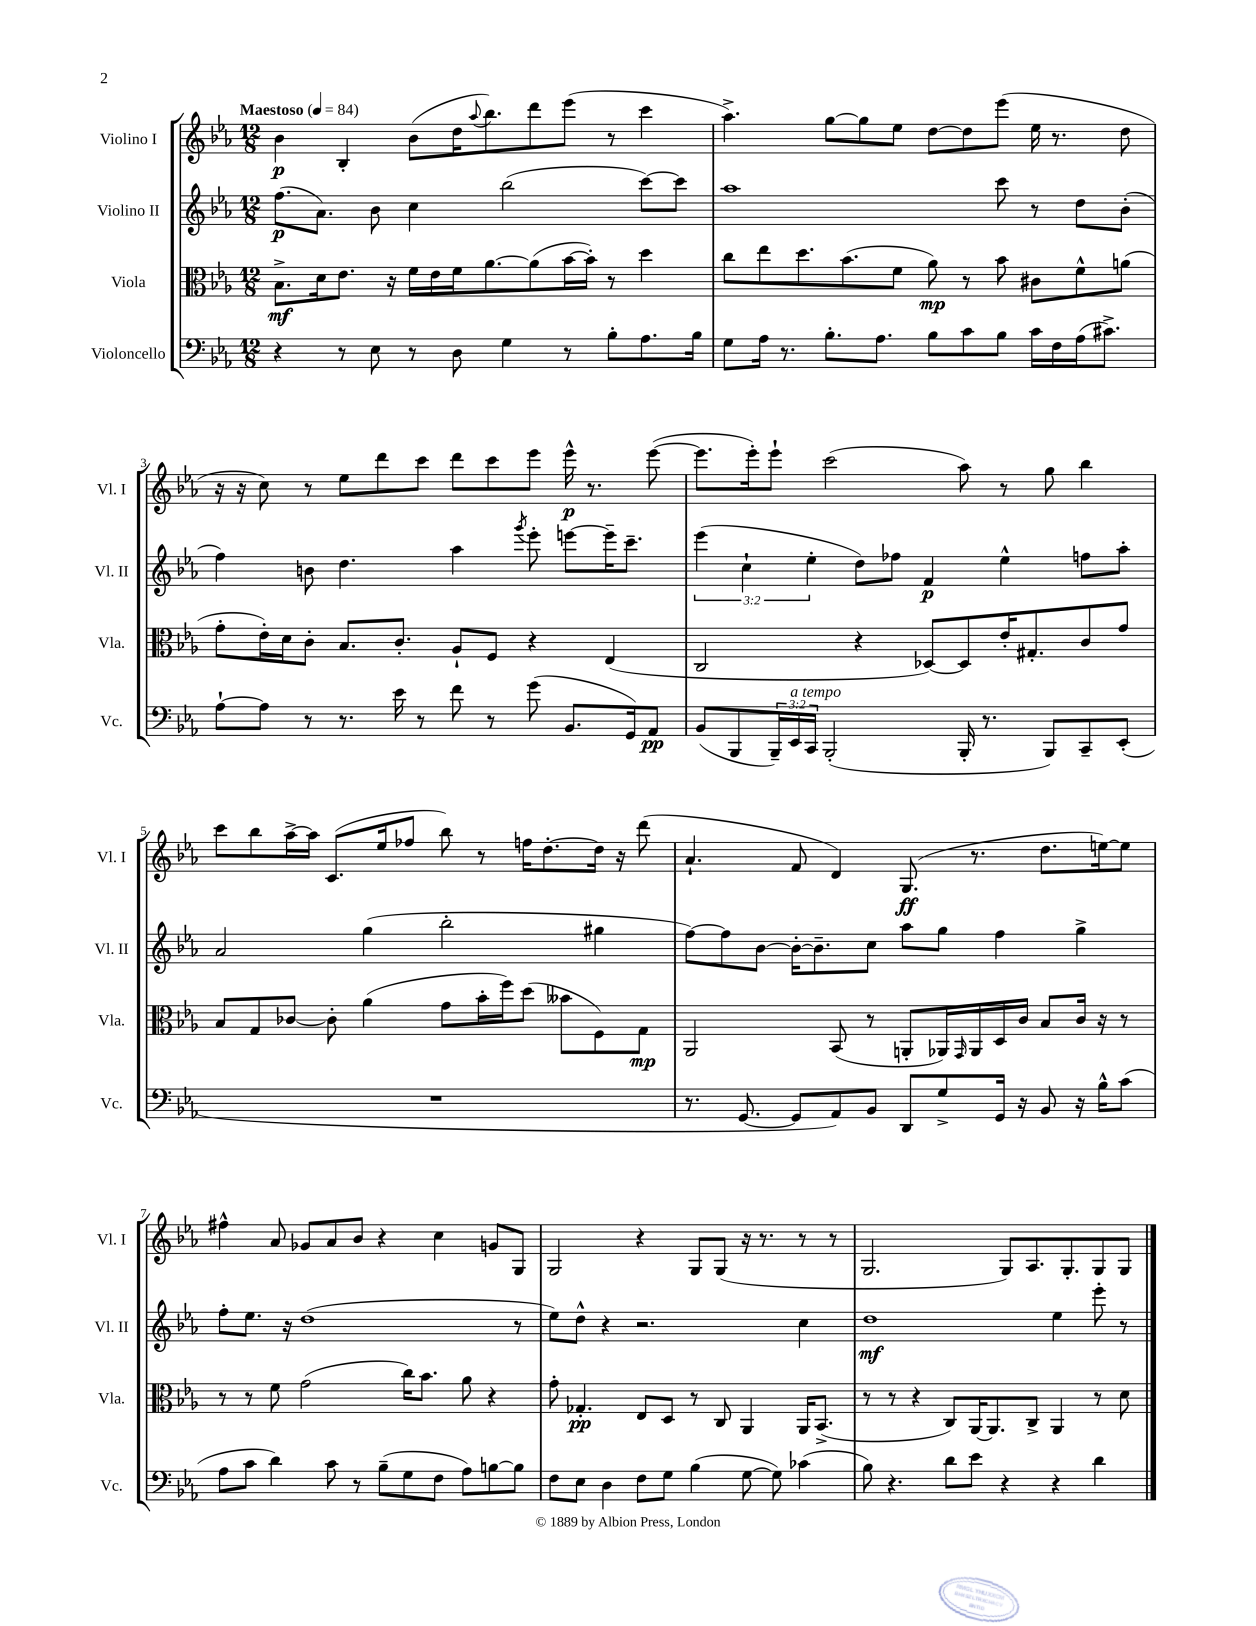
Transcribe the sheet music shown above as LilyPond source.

<<
\new StaffGroup <<
\new Staff = "s0" \with { instrumentName = "Violino I" shortInstrumentName = "Vl. I" } {
    \clef treble \key ees \major \numericTimeSignature \time 12/8 \tempo "Maestoso" 4 = 84
    bes'4\p bes4-. bes'8( d''16 \appoggiatura { aes''8 } bes''8.) d'''8 ees'''8( r8 c'''4 |
    aes''4.->) g''8~ g''8 ees''8 d''8~ d''8 ees'''8( ees''16 r8. d''8 |
    r16 r16 c''8) r8 ees''8 d'''8 c'''8 d'''8 c'''8 ees'''8 ees'''16-^\p r8. ees'''8~( |
    ees'''8. ees'''16-.) ees'''8-! c'''2( aes''8) r8 g''8 bes''4 |
    c'''8 bes''8 aes''16~-> aes''16 c'8.( ees''16 fes''8 bes''8) r8 f''16 d''8.~-. d''16 r16 d'''8( |
    aes'4.-! f'8 d'4) g8.\ff( r8. d''8. e''16~) e''8 |
    fis''4-^ aes'8 ges'8 aes'8 bes'8 r4 c''4 g'8 g8 |
    g2 r4 g8 g8( r16 r8. r8 r8 |
    g2. g8) aes8. g8.-. g8 g8 \bar "|." |
}
\new Staff = "s1" \with { instrumentName = "Violino II" shortInstrumentName = "Vl. II" } {
    \clef treble \key ees \major \numericTimeSignature \time 12/8 \override Staff.TupletNumber.text = #tuplet-number::calc-fraction-text
    f''8.\p( aes'8.) bes'8 c''4 bes''2( c'''8~) c'''8 |
    aes''1 c'''8 r8 d''8 bes'8-.( |
    f''4) b'8 d''4. aes''4 \acciaccatura { g'''8 } ees'''8-. e'''8~ e'''16-- c'''8.-- |
    \tuplet 3/2 { ees'''4( c''4-! ees''4-. } d''8) fes''8 f'4\p ees''4-^ f''8 aes''8-. |
    aes'2 g''4( bes''2-. gis''4 |
    f''8~) f''8 bes'8~ bes'16~-. bes'8.-- c''8 aes''8 g''8 f''4 g''4-> |
    f''8-. ees''8. r16 d''1( r8 |
    ees''8) d''8-^ r4 r2. c''4 |
    d''1\mf ees''4 ees'''8-. r8 \bar "|." |
}
\new Staff = "s2" \with { instrumentName = "Viola" shortInstrumentName = "Vla." } {
    \clef alto \key ees \major \numericTimeSignature \time 12/8
    bes8.->\mf d'16 ees'8. r16 f'16 ees'16 f'16 aes'8.~ aes'8( bes'16~ bes'16-.) r8 d''4 |
    c''8 ees''8 d''8. bes'8.( f'8 aes'8\mp) r8 bes'8 cis'8 f'8-^ a'8( |
    g'8-. ees'16-.) d'16 c'8-. bes8. c'8.-. aes8-! f8 r4 ees4( |
    c2 r4 des8~) des8 ees'16-. gis8.-. c'8 g'8 |
    bes8 g8 ces'8~ ces'8-. aes'4( g'8 bes'16-. f''16) d''8( beses'8 f8) g8\mp |
    aes,2 bes,8( r8 a,8-. aes,16) \grace { g,16 } aes,16 d16 c'16 bes8 c'16 r16 r8 |
    r8 r8 f'8 g'2( c''16) bes'8. aes'8 r4 |
    g'8-. ges4.-.\pp ees8 d8 r8 c8 aes,4 aes,16 bes,8.->( |
    r8 r8 r4 c8) aes,16~ aes,8. c8-> aes,4 r8 d'8 \bar "|." |
}
\new Staff = "s3" \with { instrumentName = "Violoncello" shortInstrumentName = "Vc." } {
    \clef bass \key ees \major \numericTimeSignature \time 12/8 \override Staff.TupletNumber.text = #tuplet-number::calc-fraction-text
    r4 r8 ees8 r8 d8 g4 r8 bes8-. aes8. bes16 |
    g8 aes16 r8. bes8.-. aes8. bes8 c'8 bes8 c'16 f16 aes16( cis'8.->) |
    aes8~-! aes8 r8 r8. ees'16 r8 f'8 r8 g'8( bes,8. g,16) aes,8\pp |
    bes,8( bes,,8 \tuplet 3/2 { bes,,16--) ees,16^\markup { \italic "a tempo" } c,16 } bes,,2-.( bes,,16-. r8. bes,,8) c,8-- ees,8-.( |
    R1. |
    r8. g,8.~ g,8 aes,8) bes,8 d,8 g8-> g,16 r16 bes,8 r16 bes16-^ c'8( |
    aes8 c'8 d'4) c'8 r8 bes8--( g8 f8 aes8) b8~ b8 |
    f8 ees8 d4 f8 g8 bes4( g8~ g8) ces'4( |
    bes8) r4. d'8 ees'8 r4 r4 d'4 \bar "|." |
}
>>
>>
